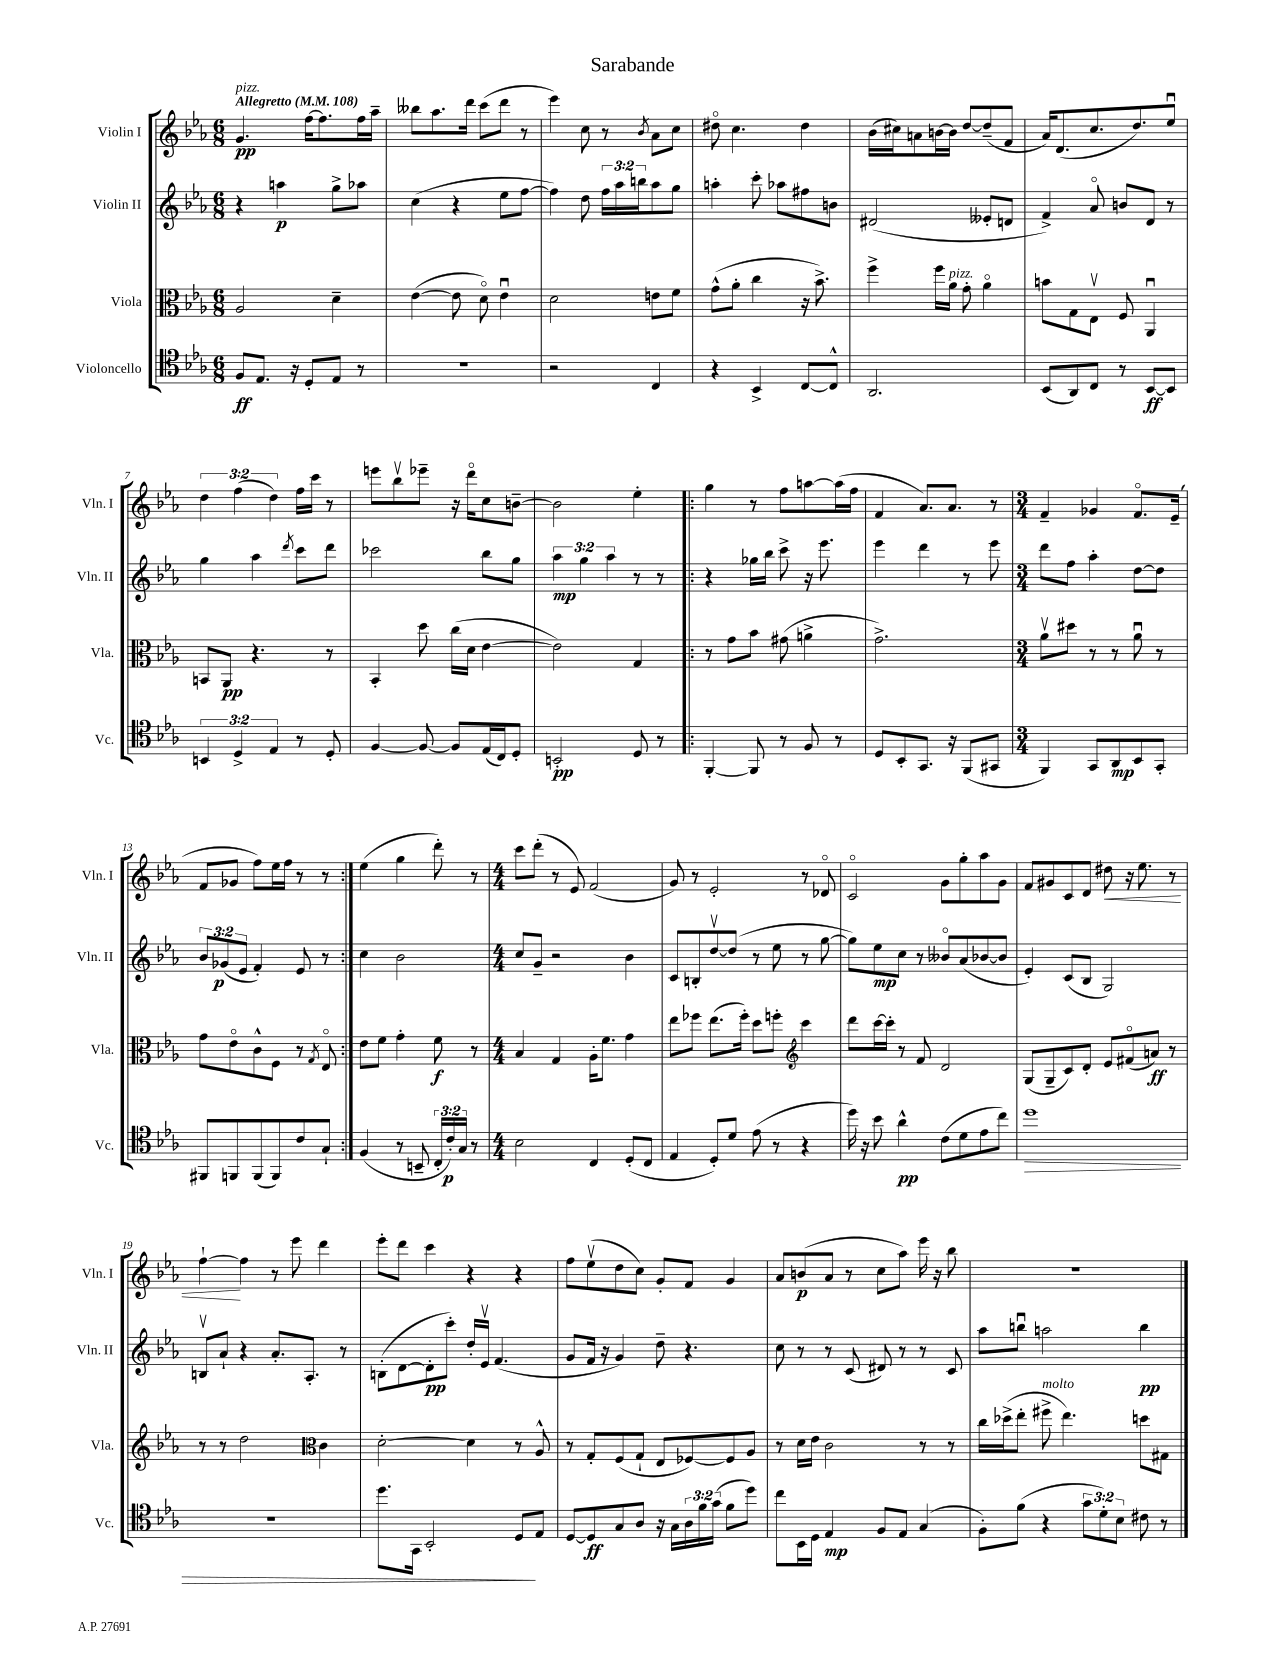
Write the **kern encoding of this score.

**kern	**dynam	**kern	**dynam	**kern	**dynam	**kern	**dynam
*part4	*part4	*part3	*part3	*part2	*part2	*part1	*part1
*staff4	*staff4	*staff3	*staff3	*staff2	*staff2	*staff1	*staff1
*I"Violoncello	*	*I"Viola	*	*I"Violin II	*	*I"Violin I	*
*I'Vc.	*	*I'Vla.	*	*I'Vln. II	*	*I'Vln. I	*
*clefC4	*	*clefC3	*	*clefG2	*	*clefG2	*
*k[b-e-a-]	*	*k[b-e-a-]	*	*k[b-e-a-]	*	*k[b-e-a-]	*
*M6/8	*	*M6/8	*	*M6/8	*	*M6/8	*
*MM108	*	*MM108	*	*MM108	*	*MM108	*
=1	=1	=1	=1	=1	=1	=1	=1
!	!	!	!	!	!	!LO:TX:a:B:t=Allegretto	!
!	!	!	!	!	!	!LO:TX:a:i:t=pizz.	!
8F/L	ff	2A-/	.	4r	.	4.g/	pp
8.E-/J	.	.	.	.	.	.	.
.	.	.	.	4aan\	p	.	.
16r	.	.	.	.	.	.	.
8D'/L	.	.	.	.	.	[16ff\KL	.
.	.	.	.	.	.	8.ff\]	.
8E-/J	.	4d~\	.	8gg^\L	.	.	.
8r	.	.	.	8aa-X\J	.	16ff\L	.
.	.	.	.	.	.	16aa-~\JJ	.
=2	=2	=2	=2	=2	=2	=2	=2
2.r	.	([4e-\	.	(4cc\	.	8bb--X\L	.
.	.	.	.	.	.	8.aa-\	.
.	.	8e-\]	.	4r	.	.	.
.	.	.	.	.	.	16ddd\Jk	.
.	.	8d\)	.	.	.	(8ccc\L	.
.	.	4e-u\	.	8ee-\L	.	8ddd\J	.
.	.	.	.	[8ff\J	.	8r	.
=3	=3	=3	=3	=3	=3	=3	=3
2r	.	2d\	.	4ff\])	.	4eee-\)	.
.	.	.	.	8dd\	.	8cc\	.
.	.	.	.	24ff\LL	.	8r	.
.	.	.	.	24aa-\	.	.	.
.	.	.	.	24bbn\J	.	.	.
.	.	.	.	.	.	8qb-/	.
4C/	.	8en\L	.	8aa-\	.	8a-\L	.
.	.	8f\J	.	8gg\J	.	8cc\J	.
=4	=4	=4	=4	=4	=4	=4	=4
4r	.	(8g^^\L	.	4aan'\	.	8dd#X\	.
.	.	8a-'\J	.	.	.	4.cc\	.
4BB-^/	.	4cc\	.	8ccc'\	.	.	.
.	.	.	.	8aa-X\L	.	.	.
[8C/L	.	16r	.	8ff#X\	.	4dd#\	.
.	.	8.b-^\)	.	.	.	.	.
8C^^/J]	.	.	.	8bn\J	.	.	.
=5	=5	=5	=5	=5	=5	=5	=5
2.AA-/	.	4ff^\	.	(2d#X/	.	(16b-\LL	.
.	.	.	.	.	.	16cc#X\J)	.
.	.	.	.	.	.	8an\	.
.	.	16ff\LL	.	.	.	[16bn\L	.
!	!	!LO:TX:a:i:t=pizz.	!	!	!	!	!
.	.	16a-\JJ	.	.	.	16b\JJ]	.
.	.	8g'\	.	.	.	[8dd/L	.
.	.	4a-\	.	8e--X'/L	.	(8dd~/]	.
.	.	.	.	8dn/J	.	8f/J	.
=6	=6	=6	=6	=6	=6	=6	=6
(8BB-/L	.	8bn\L	.	4f^/)	.	16a-/KL)	.
.	.	.	.	.	.	(8.d/	.
8AA-/)	.	8G\	.	.	.	.	.
8C/J	.	8E-v\J	.	8a-/	.	8.cc/	.
8r	.	8F/	.	8bn/L	.	.	.
.	.	.	.	.	.	8.dd/)	.
[8BB-/L	ff	4AA-u/	.	8d/J	.	.	.
8BB-/J]	.	.	.	8r	.	8ee-u/J	.
!!LO:LB:g=z
=7	=7	=7	=7	=7	=7	=7	=7
6BBn/	.	8BBn/L	.	4gg\	.	6dd\	.
.	.	8AA-/J	pp	.	.	.	.
6D^/	.	.	.	.	.	(6ff\	.
.	.	4.r	.	4aa-\	.	.	.
6E-/	.	.	.	.	.	6dd\)	.
.	.	.	.	8qddd/	.	.	.
8r	.	.	.	8ccc\L	.	16ff\LL	.
.	.	.	.	.	.	16ccc\JJ	.
8D'/	.	8r	.	8ddd\J	.	8r	.
=8	=8	=8	=8	=8	=8	=8	=8
[4F/	.	4BB-'/	.	2ccc-X\	.	8eeen\L	.
.	.	.	.	.	.	8bb-v\	.
8F/_	.	8dd\	.	.	.	8eee-X~\J	.
8F/L]	.	(16cc\LL	.	.	.	16r	.
.	.	16d\JJ	.	.	.	16ddd\KL	.
(16E-/L	.	[4e-\	.	8bb-\L	.	8cc\	.
16C/J)	.	.	.	.	.	.	.
8D'/J	.	.	.	8gg\J	.	[8bn~\J	.
=9	=9	=9	=9	=9	=9	=9	=9
2BBn'/	pp	2e-\])	.	6aa-\	mp	2b\]	.
.	.	.	.	6gg\	.	.	.
.	.	.	.	6aa-\	.	.	.
8D/	.	4G/	.	8r	.	4ee-'\	.
8r	.	.	.	8r	.	.	.
=10!|:	=10!|:	=10!|:	=10!|:	=10!|:	=10!|:	=10!|:	=10!|:
[4FF'/	.	8r	.	4r	.	4gg\	.
.	.	8g\L	.	.	.	.	.
8FF/]	.	8b-\J	.	16gg-X\LL	.	8r	.
.	.	.	.	16bb-\JJ	.	.	.
8r	.	(8g#X\	.	8ccc^\	.	8ff\L	.
8F/	.	4an^\	.	16r	.	[8aan\	.
.	.	.	.	8.eee-\	.	.	.
8r	.	.	.	.	.	(16aa\L]	.
.	.	.	.	.	.	16ff\JJ	.
=11	=11	=11	=11	=11	=11	=11	=11
8D/L	.	2.g^\)	.	4eee-\	.	4f/	.
8BB-'/	.	.	.	.	.	.	.
8.GG/J	.	.	.	4ddd\	.	8.a-/L)	.
16r	.	.	.	.	.	8.a-/J	.
(8FF/L	.	.	.	8r	.	.	.
8GG#X/J	.	.	.	8eee-\	.	8r	.
=12	=12	=12	=12	=12	=12	=12	=12
*M3/4	*	*M3/4	*	*M3/4	*	*M3/4	*
4FF/)	.	8a-v\L	.	8ddd\L	.	4f~/	.
.	.	8dd#X\J	.	8ff\J	.	.	.
8GG/L	.	8r	.	4aa-'\	.	4g-X/	.
8AA-/	mp	8r	.	.	.	.	.
8BB-/	.	8a-u\	.	[8dd\L	.	8.f/L	.
8GG'/J	.	8r	.	8dd\J]	.	.	.
.	.	.	.	.	.	(16e-~/Jk	.
!!LO:LB:g=z
=13	=13	=13	=13	=13	=13	=13	=13
8FF#X/L	.	8g\L	.	12b-/L	.	8f/L	.
.	.	.	.	(12g-X/	p	.	.
8FFn/	.	8e-\	.	.	.	8g-X/J	.
.	.	.	.	12e-/J	.	.	.
(8FF/	.	8c^^\	.	4f'/)	.	8ff\L)	.
8FF/)	.	8F\J	.	.	.	16ee-\L	.
.	.	.	.	.	.	16ff\JJ	.
8c/	.	8r	.	8e-/	.	8r	.
.	.	8qG/	.	.	.	.	.
8G`/J	.	8E-/	.	8r	.	8r	.
=14:|!	=14:|!	=14:|!	=14:|!	=14:|!	=14:|!	=14:|!	=14:|!
(4F/	.	8e-\L	.	4cc\	.	(4ee-\	.
.	.	8f\J	.	.	.	.	.
8r	.	4g'\	.	2b-\	.	4gg\	.
8BBn~/	.	.	.	.	.	.	.
24C'/LL	.	8f\	f	.	.	8ddd'\)	.
24c'/)	p	.	.	.	.	.	.
24G/JJ	.	.	.	.	.	.	.
8r	.	8r	.	.	.	8r	.
=15	=15	=15	=15	=15	=15	=15	=15
*M4/4	*	*M4/4	*	*M4/4	*	*M4/4	*
2B-\	.	4B-/	.	8cc/L	.	8ccc\L	.
.	.	.	.	8g~/J	.	(8ddd'\J	.
.	.	4G/	.	2r	.	8r	.
.	.	.	.	.	.	8e-/)	.
4C/	.	16A-'\KL	.	.	.	(2f/	.
.	.	8.f\J	.	.	.	.	.
(8D'/L	.	4g\	.	4b-\	.	.	.
8C/J	.	.	.	.	.	.	.
=16	=16	=16	=16	=16	=16	=16	=16
4E-/	.	8ee-\L	.	8c/L	.	8g/)	.
.	.	8ff-X\J	.	8Bn'/	.	8r	.
8D'/L)	.	(8.ee-\L	.	[8ddv/	.	2e-'/	.
8d/J	.	.	.	(8dd/J]	.	.	.
.	.	16ff-'\Jk)	.	.	.	.	.
(8e-\	.	8dd\L	.	8r	.	.	.
8r	.	8ffn'\J	.	8ee-\	.	.	.
*	*	*clefG2	*	*	*	*	*
4r	.	4ccc\	.	8r	.	8r	.
.	.	.	.	[8gg\	.	8d-X/	.
=17	=17	=17	=17	=17	=17	=17	=17
16dd\)	.	8ddd\L	.	8gg\L])	.	2c/	.
16r	.	.	.	.	.	.	.
8b-\	.	[16ccc\L	.	8ee-\	mp	.	.
.	.	16ccc'\JJ]	.	.	.	.	.
4a-^^\	pp	8r	.	8cc\J	.	.	.
.	.	8f/	.	8r	.	.	.
(8c\L	.	2d/	.	8b--X/L	.	8g\L	.
8d\	.	.	.	(8a-/	.	8gg'\	.
8e-\	.	.	.	[8b-X/	.	8aa-\	.
8cc\J)	.	.	.	8b-/J]	.	8g\J	.
=18	=18	=18	=18	=18	=18	=18	=18
!	!LO:HP:b	!	!	!	!	!	!
1dd	>	(8G/L	.	4e-'/)	.	8f/L	.
.	.	8G~/	.	.	.	8g#X/	.
.	.	8c/)	.	(8c/L	.	8c/	.
.	.	8d'/J	.	8B-/J	.	8d/J	.
!	!	!	!	!	!	!	!LO:HP:b
.	.	8e-/L	.	2G/)	.	8dd#X\	<
.	.	(8f#X/	.	.	.	16r	.
.	.	.	.	.	.	8.ee-\	.
.	.	8an/J)	ff	.	.	.	.
.	.	8r	.	.	.	8r	.
!!LO:LB:g=z
=19	=19	=19	=19	=19	=19	=19	=19
1r	.	8r	.	8Bnv/L	.	[4ff`\	.
.	.	8r	.	8a-`/J	.	.	.
.	.	2dd\	.	4r	.	4ff\]	[
.	.	.	.	8.a-'/L	.	8r	.
.	.	.	.	.	.	8eee-\	.
.	.	.	.	8.A-'/J	.	.	.
*	*	*clefC3	*	*	*	*	*
.	.	4c\	.	.	.	4ddd\	.
.	.	.	.	8r	.	.	.
=20	=20	=20	=20	=20	=20	=20	=20
8.dd\L	.	[2d'\	.	(8Bn'\L	.	8eee-'\L	.
.	.	.	.	[8d\	.	8ddd\J	.
16GG\Jk	.	.	.	.	.	.	.
2BB-'/	.	.	.	8d'\]	pp	4ccc\	.
.	.	.	.	8ccc'\J)	.	.	.
.	.	4d\]	.	16dd'/LL	.	4r	.
.	.	.	.	16e-v/JJ	.	.	.
.	.	.	.	(4.f/	.	.	.
8D/L	.	8r	.	.	.	4r	.
8E-/J	]	8A-^^/	.	.	.	.	.
=21	=21	=21	=21	=21	=21	=21	=21
[8D/L	.	8r	.	8g/L	.	8ff\L	.
8D/]	ff	8G'/L	.	16f/Jk	.	(8ee-v\	.
.	.	.	.	16r	.	.	.
8G/	.	(8F/	.	4g/)	.	8dd\	.
8A-/J	.	8G`/J	.	.	.	8cc\J)	.
16r	.	8E-/L	.	8dd~\	.	8g'/L	.
16G\LL	.	.	.	.	.	.	.
24A-\	.	[8F-X/)	.	4.r	.	8f/J	.
24f\	.	.	.	.	.	.	.
(24g\JJ	.	.	.	.	.	.	.
8f\L	.	8F-/]	.	.	.	4g/	.
8dd\J)	.	8A-/J	.	.	.	.	.
=22	=22	=22	=22	=22	=22	=22	=22
8cc\L	.	8r	.	8cc\	.	8a-/L	.
16BB-\L	.	16d\LL	.	8r	.	(8bn/	p
16D\JJ	.	16e-\JJ	.	.	.	.	.
4E-/	mp	2c\	.	8r	.	8a-/J	.
.	.	.	.	(8c/	.	8r	.
8F/L	.	.	.	8d#X/)	.	8cc\L	.
8E-/J	.	.	.	8r	.	8aa-\J)	.
(4G/	.	8r	.	8r	.	16eee-\	.
.	.	.	.	.	.	16r	.
.	.	8r	.	8c/	.	8bb-\	.
=23	=23	=23	=23	=23	=23	=23	=23
8F'\L)	.	16cc\LL	.	8aa-\L	.	1r	.
.	.	(16dd-X^\J	.	.	.	.	.
(8f\J	.	8ee-'\J	.	8bbnu\J	.	.	.
!	!	!LO:TX:a:i:t=molto	!	!	!	!	!
4r	.	8ff#X^\	.	2aan\	.	.	.
.	.	4.ee-\)	.	.	.	.	.
12g\L	.	.	.	.	.	.	.
12d'\)	.	.	.	.	.	.	.
12B-\J	.	.	.	.	.	.	.
8c#X\	.	8ddn\L	.	4bb\	pp	.	.
8r	.	8G#X\J	.	.	.	.	.
==	==	==	==	==	==	==	==
*-	*-	*-	*-	*-	*-	*-	*-
